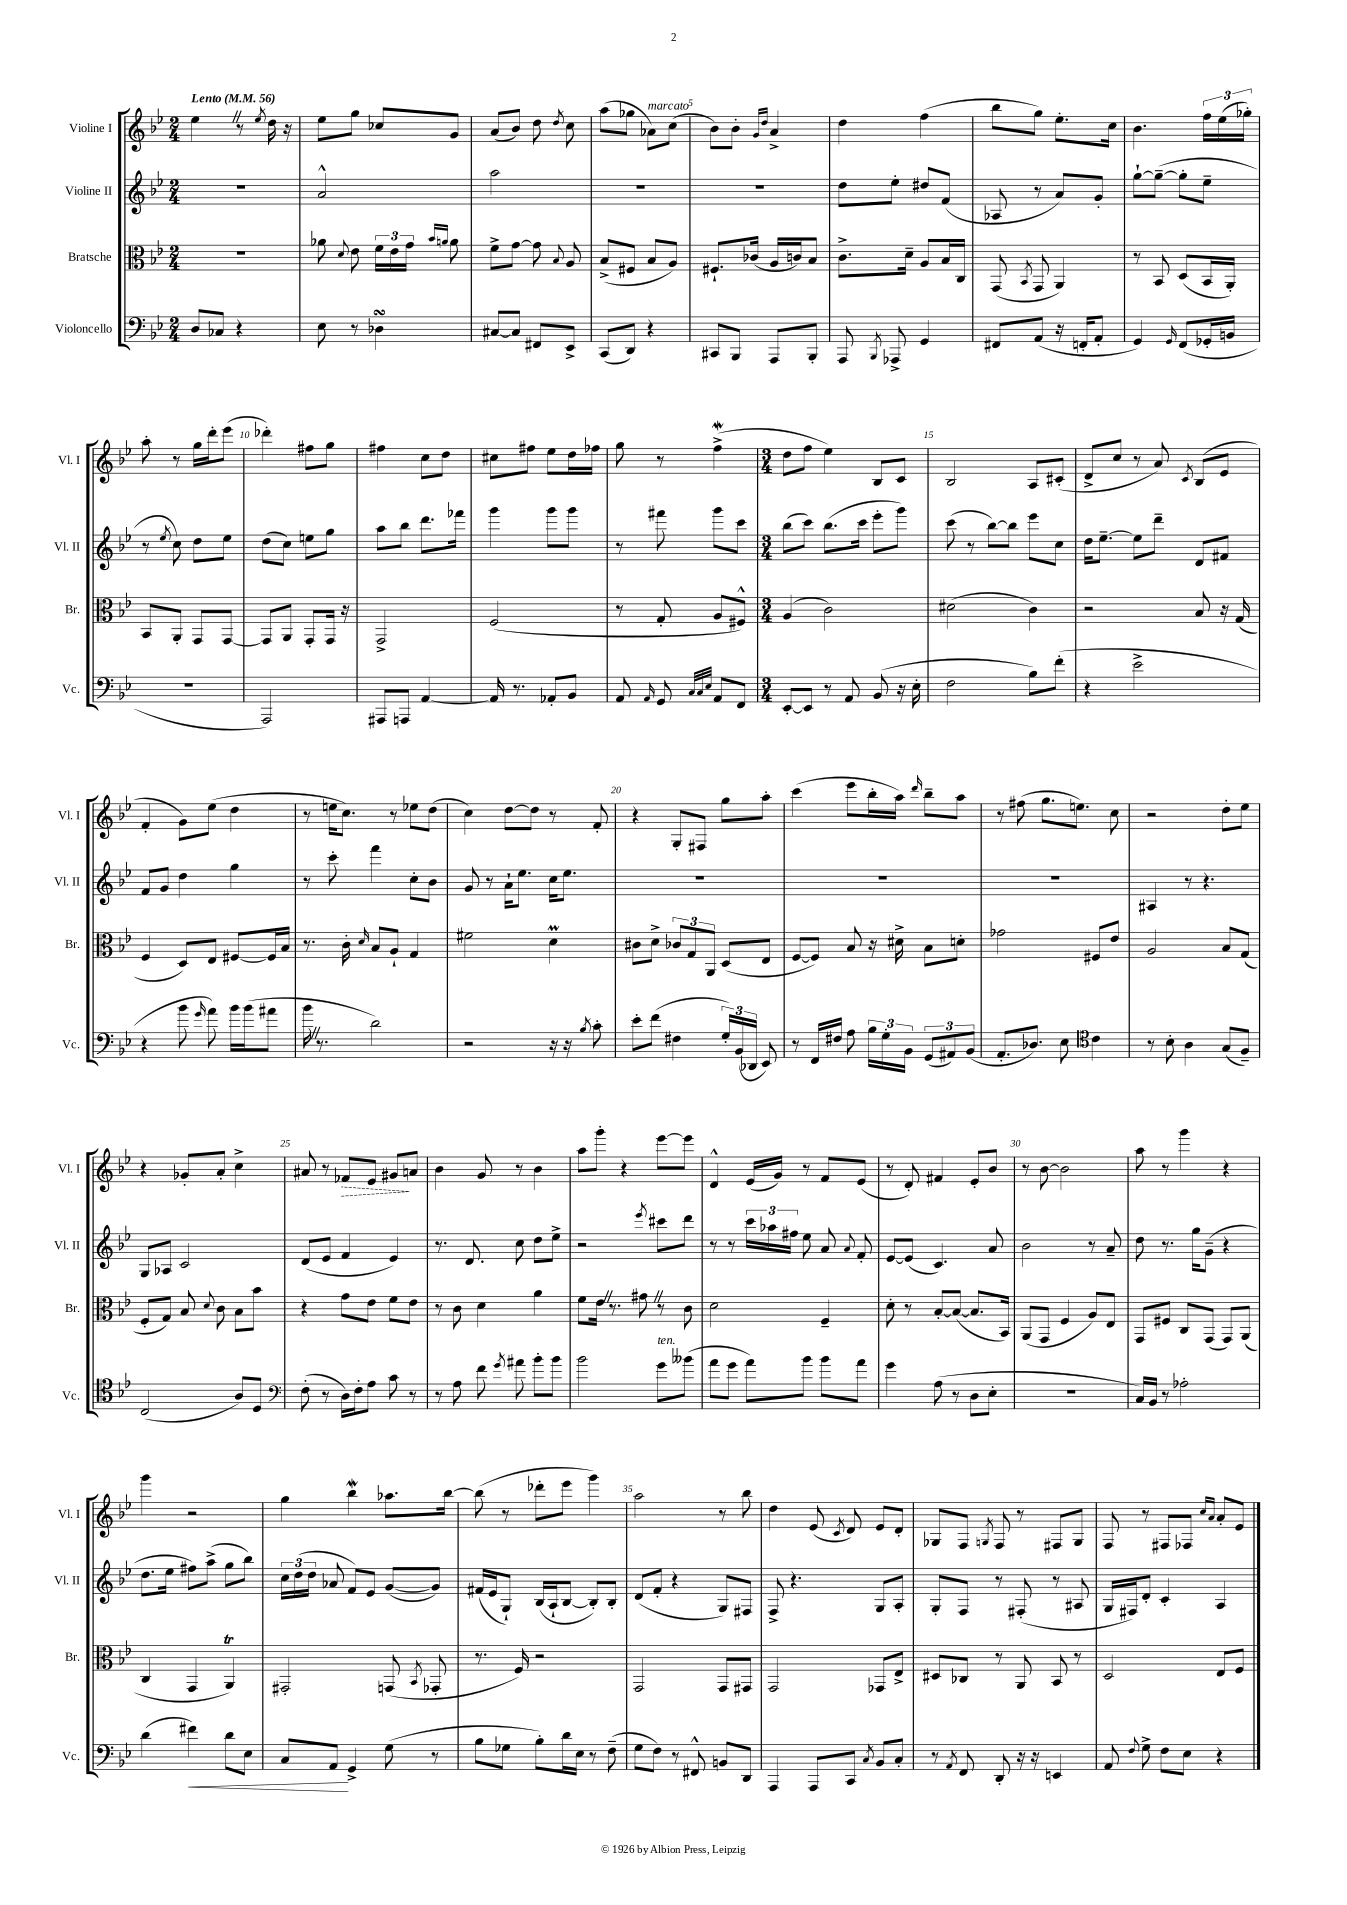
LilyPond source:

<<
\new StaffGroup <<
\new Staff = "s0" \with { instrumentName = "Violine I" shortInstrumentName = "Vl. I" } {
    \clef treble \key bes \major \numericTimeSignature \time 2/4 \tempo "Lento" 4 = 56
    \autoBeamOff ees''4 \once \override BreathingSign.text = \markup { \musicglyph "scripts.caesura.straight" } \breathe r8 \acciaccatura { ees''8 } d''16 r16 |
    ees''8[ g''8] ces''8[ g'8] |
    a'8[( bes'8]) d''8 \acciaccatura { d''8 } c''8 |
    a''8[( ges''8] aes'8[^\markup { \italic "marcato" }) c''8]( |
    bes'8[) bes'8]-. \grace { g'16[ d''16] } a'4-> |
    d''4 f''4( |
    bes''8[ g''8]) ees''8.[-. c''16] |
    bes'4. \tuplet 3/2 { f''16[ ees''16( ges''16]-.) } |
    a''8-. r8 g''16[ d'''16-. ees'''8]( |
    des'''4-.) fis''8[ g''8] |
    fis''4 c''8[ d''8] |
    cis''8[ fis''8] ees''8[ d''16 fes''16] |
    g''8 r8 f''4->\mordent( |
    \numericTimeSignature \time 3/4 d''8[ f''8] ees''4) bes8[ c'8] |
    bes2 a8[ cis'8]-.( |
    d'8[-> c''8] r8 a'8) \acciaccatura { c'8 } bes8[( ees'8] |
    f'4-. g'8[) ees''8]( d''4 |
    r8 e''16[ c''8.]) r8 ees''8[ d''8]( |
    c''4) d''8[~ d''8] r8 f'8-. |
    r4 g8[-. fis8] g''8[ a''8]-. |
    c'''4( ees'''8[ bes''16-. a''16]) \grace { d'''16 } bes''8[-- a''8] |
    r8 fis''8( g''8.[ e''8.]) c''8 |
    r2 d''8[-. ees''8] |
    r4 ges'8[-. a'8]-. c''4-> |
    ais'8 r8 \once \override Hairpin.style = #'dashed-line fes'8[\> ees'8] gis'8[\! a'8] |
    bes'4 g'8 r8 bes'4 |
    a''8[ g'''8]-. r4 ees'''8[~ ees'''8] |
    d'4-^ ees'16[( g'16]) r8 f'8[ ees'8]( |
    r8 d'8-.) fis'4 ees'8[-. bes'8] |
    r8 bes'8~ bes'2 |
    a''8 r8 g'''4 r4 |
    g'''4 r2 |
    g''4 bes''4\mordent aes''8.[ bes''16]~ |
    bes''8( r8 des'''8[-. ees'''8] g'''4) |
    a''2 r8 bes''8 |
    d''4 ees'8( \acciaccatura { c'8 } d'8) ees'8[ d'8]-. |
    ges8[ f8] \acciaccatura { g8 } f8 r8 fis8[ g8] |
    f8 r8 fis8[ fes8] \grace { c''16[ a'16] } a'8[-. ees'8] \bar "|." |
}
\new Staff = "s1" \with { instrumentName = "Violine II" shortInstrumentName = "Vl. II" } {
    \clef treble \key bes \major \numericTimeSignature \time 2/4
    \autoBeamOff r2 |
    a'2-^ |
    a''2 |
    R2 |
    R2 |
    d''8[ ees''8]-. dis''8[ f'8]( |
    aes8 r8 a'8[) g'8]-. |
    g''8[~-! g''8]~--( g''8[-. ees''8]-- |
    r8 \acciaccatura { ees''8 } c''8) d''8[ ees''8] |
    d''8[( c''8]) e''8[ g''8] |
    a''8[ bes''8] d'''8.[ fes'''16] |
    g'''4 g'''8[ g'''8] |
    r8 fis'''8 g'''8[ c'''8] |
    \numericTimeSignature \time 3/4 bes''8[( c'''8]) bes''8.[( c'''16] ees'''8[-. g'''8]) |
    c'''8( r8 bes''8[~) bes''8] ees'''8[ c''8] |
    d''16[ ees''8.]~-- ees''8[ d'''8]-- d'8[ fis'8] |
    f'8[ g'8] d''4 g''4 |
    r8 c'''8-. f'''4 c''8[-. bes'8] |
    g'8 r8 a'16[-! ees''8.] c''16[ ees''8.] |
    R2. |
    R2. |
    R2. |
    ais4 r8 r4. |
    g8[ aes8] c'2 |
    d'8[( ees'8] f'4 ees'4) |
    r8. d'8. c''8 d''8[ ees''8]-> |
    r2 \acciaccatura { ees'''8 } cis'''8[ d'''8] |
    r8 r8 \tuplet 3/2 { c'''16[ aes''16 fis''16] } ees''8 a'8 \appoggiatura { a'8 } f'8-. |
    ees'8[~ ees'8]( c'4.) a'8 |
    bes'2 r8 a'8-- |
    d''8 r8. g''16[ g'8]--( r4 |
    d''8.[ ees''16] fis''8[) a''8]->( g''8[ bes''8]) |
    \tuplet 3/2 { c''16[ d''16( d''16] } aes'8 f'8[) ees'8] g'8[~( g'8]) |
    fis'16[( ees'16 g8]-!) bes16[( a16-! bes8]~ bes8[-.) bes8]-. |
    d'8[( f'8]-. r4 g8[) fis8] |
    f8-> r4. g8[ a8]-. |
    g8[-. f8] r8 fis8-.( r8 ais8 |
    g16[ fis16) d'8]-. c'4-. a4 \bar "|." |
}
\new Staff = "s2" \with { instrumentName = "Bratsche" shortInstrumentName = "Br." } {
    \clef alto \key bes \major \numericTimeSignature \time 2/4
    \autoBeamOff R2 |
    aes'8 \appoggiatura { d'8 } ees'8 \tuplet 3/2 { f'16[ ees'16 g'16] } \grace { bes'16[ a'16] } a'8 |
    f'8[-> g'8]~ g'8 \appoggiatura { bes8 } a8 |
    bes8[->( fis8] bes8[ a8]) |
    fis8.[-! ces'16]( a16[ c'16) bes8] |
    c'8.[-> d'16]-- a8[ bes16 c16] |
    g,8( \acciaccatura { bes,8 } g,8 a,4) |
    r8 bes,8 d8[( bes,16 a,16]-.) |
    bes,8[ a,8]-. g,8[ g,8]~ |
    g,8[ a,8] g,8[-. g,16] r16 |
    g,2-> |
    f2( |
    r8 g8-. a8[ fis8]-^) |
    \numericTimeSignature \time 3/4 a4( c'2) |
    dis'2( c'4) |
    r2 bes8 r16 g16( |
    f4 d8[) ees8] fis8[~ fis16 bes16] |
    r8. c'16-. \grace { d'16 } bes8[ a8]-! g4 |
    fis'2 d'4\prall |
    cis'8[ d'8]-> \tuplet 3/2 { ces'8[ g8 a,8] } d8[( ees8] |
    f8[~ f8]) bes8 r16 dis'16-> bes8[ d'8]-. |
    ges'2 fis8[ ees'8] |
    a2 bes8[ g8]( |
    f8[-. g8]) bes8 \appoggiatura { d'8 } c'8 bes8[ bes'8] |
    r4 g'8[ ees'8] f'8[ ees'8] |
    r8 c'8 d'4 a'4 |
    f'8[ ees'16] \once \override BreathingSign.text = \markup { \musicglyph "scripts.caesura.straight" } \breathe r8. gis'8 \once \override BreathingSign.text = \markup { \musicglyph "scripts.caesura.straight" } \breathe r8 c'8 |
    d'2 f4-- |
    d'8-. r8 bes8[~-. bes8]~( bes8.[ bes,16]) |
    a,8[( g,8] f4 a8[) ees8] |
    g,8[ fis8] c8[ g,8]( g,8[) a,8]( |
    c4 g,4 a,4\trill) |
    gis,2-. g,8( \acciaccatura { bes,8 } ges,8-. |
    r8. f16) r2 |
    g,2 g,8[ gis,8] |
    g,2 ges,8[ ees8]-> |
    dis8[ ces8] r8 a,8 bes,8 r8 |
    d2 ees8[ f8] \bar "|." |
}
\new Staff = "s3" \with { instrumentName = "Violoncello" shortInstrumentName = "Vc." } {
    \clef bass \key bes \major \numericTimeSignature \time 2/4
    \autoBeamOff d8[ ces8] r4 |
    ees8 r8 des4\turn |
    cis8[~ cis8] fis,8[ ees,8]-> |
    c,8[( d,8]) r4 |
    cis,8[ bes,,8] a,,8[ bes,,8]-. |
    a,,8 \acciaccatura { bes,,8 } aes,,8-> g,4 |
    fis,8[ a,8]( r16 f,16[-. a,8]-. |
    g,4) \grace { g,16 } f,8[( ges,16-. b,16] |
    r2 |
    a,,2) |
    ais,,8[ a,,8] a,4~ |
    a,16 r8. aes,8[-. bes,8] |
    a,8 \grace { a,16 } g,8 \grace { c32[ c32 ees32] } a,8[ f,8] |
    \numericTimeSignature \time 3/4 ees,8[~-. ees,8] r8 a,8 bes,8( r16 ees16-. |
    f2 bes8[) f'8]-.( |
    r4 ees'2-> |
    r4 bes'8 \grace { g'16 } a'8) bes'16[ bes'16( ais'8] |
    bes'16 \once \override BreathingSign.text = \markup { \musicglyph "scripts.caesura.straight" } \breathe r8. d'2) |
    r2 r16 r16 \acciaccatura { bes8 } c'8-. |
    ees'8[-. f'8]( fis4 \tuplet 3/2 { g16[-.) bes,16( des,16] } ees,8) |
    r8 f,16[ fis16] a8 \tuplet 3/2 { bes16[ g16-. bes,16] } \tuplet 3/2 { g,8[( ais,8) bes,8]( } |
    a,8.[-. des8.]) ees8 \clef tenor c'4 |
    r8 bes8-. a4 g8[( f8]--) |
    c2( a8[) d8] |
    \clef bass f8-.( r8 d16[) f16-. a8] c'8 r8 |
    r8 a8 f'8 \acciaccatura { g'8 } ais'8 bes'8[-. bes'8] |
    bes'2 g'8[^\markup { \italic "ten." } beses'8]( |
    a'8[ g'8] a'8[) bes'8] bes'8[ a'8] |
    g'4 a8( r8 d8[ ees8]-. |
    R2. |
    c16[) bes,16] r8 aes2-. |
    d'4( fis'4\<) d'8[ ees8] |
    c8[ a,8]\! g,4-> g8( r8 |
    bes8[ ges8] bes8[-.) d'16 ees16] r8 f8--( |
    g8[ f8]) r8 fis,8-^ b,8[ d,8] |
    a,,4 a,,8[ c,8] \acciaccatura { c8 } bes,8[ c8]-. |
    r8 \acciaccatura { a,8 } f,8 d,8-. r16 r16 e,4 |
    a,8 \appoggiatura { f8 } g8-> f8[ ees8] r4 \bar "|." |
}
>>
>>
\layout { \context { \Score \override BarNumber.break-visibility = ##(#f #t #t) barNumberVisibility = #(every-nth-bar-number-visible 5) } }
